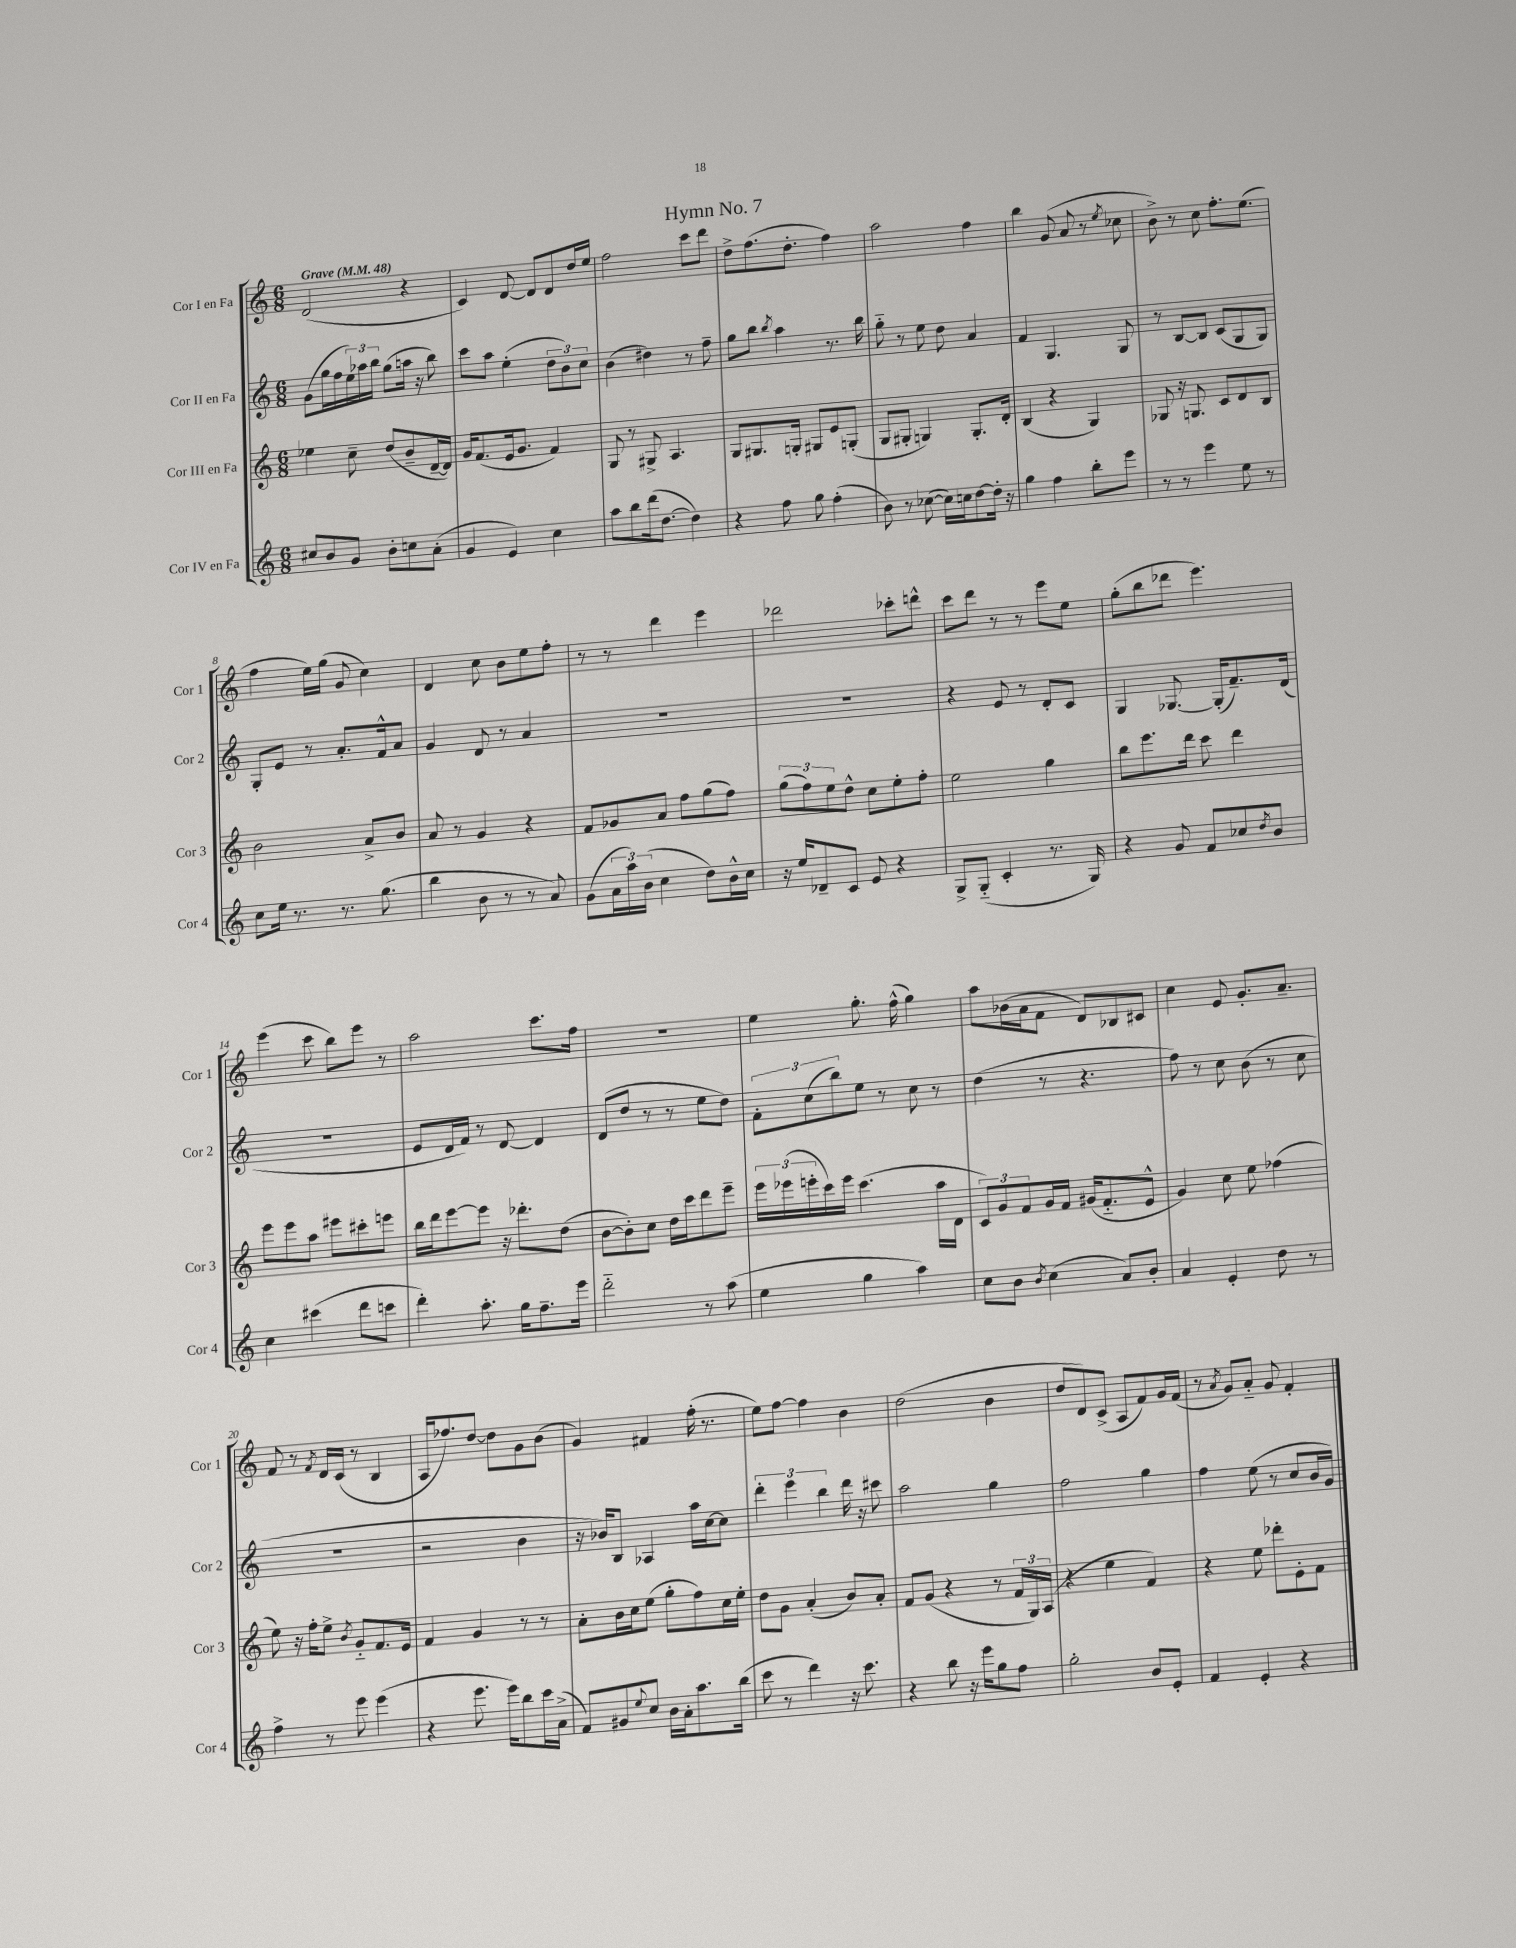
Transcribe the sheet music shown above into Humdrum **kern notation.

**kern	**kern	**kern	**kern
*staff4	*staff3	*staff2	*staff1
*clefG2	*clefG2	*clefG2	*clefG2
*k[]	*k[]	*k[]	*k[]
*M6/8	*M6/8	*M6/8	*M6/8
*MM48	*MM48	*MM48	*MM48
8cc#	4ee-	(8g	(2d
8b	.	16gg	.
.	.	16ff	.
8g	8cc~	24ee)	.
.	.	24aa-	.
.	.	24bb	.
8b'	(8dd	(8gg	.
8cc	8b~	16aa	4r
.	.	16r	.
(8a'	[16d~	8bb)	.
.	16d])	.	.
=	=	=	=
4g	16g	8ccc	4c)
.	(8.f	.	.
.	.	8aa	.
4e)	16e	(4ee'	[8d
.	8.g	.	.
.	.	.	8d]
4cc	4f)	12dd	8d
.	.	12b)	.
.	.	.	16dd
.	.	12cc	.
.	.	.	16ee
=	=	=	=
8aa	8G	(4b	2ff
8bb	8r	.	.
(16ddd	8G#^	4dd#)	.
[8.dd	.	.	.
.	4.A	.	.
4dd])	.	8r	8ccc
.	.	8ff~	8ddd
=	=	=	=
4r	8G	8gg	8dd^
.	8.G#	8bb	(8.ff
.	.	8qbb	.
8ff	.	4aa	.
.	16G'	.	8.dd'
8gg	8G#	.	.
(4ff'	8e	8.r	4ff)
.	(8G'	.	.
.	.	16bb	.
=	=	=	=
8b)	8G	8gg'~	2aa
8r	8G#'	8r	.
([8cc-	4G)	8ee	.
16cc-])	.	8dd	.
16cc	.	.	.
[8dd	8.G'	4a	4ff
16dd']	.	.	.
16r	16d'	.	.
=	=	=	=
4gg	(4B	4f	4bb
4ff	4r	4.G	(8g
.	.	.	8a
8bb'	4G)	.	8r
.	.	.	8qee
8eee	.	8G	8cc-
=	=	=	=
8r	8G-	8r	8b^)
8r	16r	[8B	8r
.	8.G	.	.
4eee	.	8B]	8cc
.	8c	(8c	8.ff'
8ee	8d	8G	.
.	.	.	(8.ee
8r	8B	8G)	.
=	=	=	=
8cc	2b	8G'	4ff
16ee	.	8e	.
8.r	.	.	.
.	.	8r	16ee)
.	.	.	(16gg
8.r	.	8.a'	8g
.	8a^	.	4cc)
(8.gg	.	16f^^	.
.	8b	8a	.
=	=	=	=
4bb	8a	4g	4d
.	8r	.	.
8b	4g	8d	8cc
8r	.	8r	8b
8r	4r	4a	8ee
8a)	.	.	8ff'
=	=	=	=
(8g	8f	2.r	8r
24a	8g-	.	8r
24aa)	.	.	.
(24b	.	.	.
4cc	8a	.	4ddd
.	8ff	.	.
8dd)	(8gg	.	4eee
16b^^	8ff)	.	.
16cc	.	.	.
=	=	=	=
16r	(12gg	2.r	2ddd-
16ee	.	.	.
.	12ff)	.	.
8d-~	.	.	.
.	12ee	.	.
8c	8dd^^	.	.
8e	8cc	.	.
4r	8ee'	.	8ccc-'
.	8ff'	.	8ddd^^
=	=	=	=
8G^	2ee	4r	8ccc
(8G'~	.	.	8ddd
4c'	.	8e	8r
.	.	8r	8r
8.r	4gg	8d'	8eee
.	.	8c	8ee
16G)	.	.	.
=	=	=	=
4r	8bb	4G	(8gg'
.	8.eee	.	8bb
8g	.	[8.G-	8ddd-
.	16ddd	.	.
8f	8ccc	.	4.eee)
.	.	(16G-']	.
8cc-	4ddd	8.f~)	.
8qdd	.	.	.
8b	.	.	.
.	.	(16d	.
=	=	=	=
4cc	8eee	2.r	(4eee
.	8eee	.	.
(4ccc#	8aa	.	8ccc
.	8eee#	.	8bb)
8ddd	8ccc#'	.	8eee
8ccc	8eee	.	8r
=	=	=	=
4ddd')	16bb	8e	2aa
.	16ddd	.	.
.	[8eee	16d	.
.	.	16f)	.
8.aa'	8eee]	8r	.
.	16r	[8d	.
16gg	8.ddd-'	.	.
8.ff~	.	4d]	8.ccc
.	(8dd	.	.
16eee	.	.	16ff
=	=	=	=
2ddd'~	[8b	(8d	2.r
.	8b'])	8dd	.
.	8cc	8r	.
.	16dd	8r	.
.	16ccc	.	.
8r	8ddd	8ee	.
(8aa	8eee~	8dd)	.
=	=	=	=
4ee	24eee	12f'	4ee
.	(24eee-	.	.
.	24eee'	(12cc	.
.	16ccc)	.	.
.	.	12bb)	.
.	16eee	.	.
4gg	(4.ccc	8ee	8.gg'
.	.	8r	.
.	.	.	(16ff^^
4aa)	.	8cc	4gg)
.	16aa	8r	.
.	16d	.	.
=	=	=	=
8cc	12c)	(4dd	8aa
.	12g	.	.
8b	.	.	(16b-
.	12f	.	.
.	.	.	16a
8qb	.	.	.
(4cc	16g	8r	8f
.	16f	.	.
.	(16g#	4.r	8d)
.	8.f'~	.	.
8a)	.	.	8B-
8b'	8e^^	.	8c#
=	=	=	=
4a	4g)	8ff)	4cc
.	.	8r	.
4e'	8cc	8cc	8e
.	8ee	(8b	8.g'
8dd	(4ff-	8r	.
.	.	.	8.a~
8r	.	8cc	.
=	=	=	=
4ff^	8ee)	2.r	8f
.	16r	.	8r
.	16ff'	.	.
.	.	.	8qf
8r	8ee^	.	16d
.	.	.	(16c
.	8qb	.	.
8eee	8g'~	.	8r
(4eee	8.f	.	4B
.	16e	.	.
=	=	=	=
4r	4f	2r	16A
.	.	.	8.ff-)
8.eee	4g	.	[8dd
.	.	.	8dd]
16eee)	.	.	.
8bb	8r	4b	8g
16ccc	8r	.	(8b
(16a^	.	.	.
=	=	=	=
8f)	8a'	16r	4g)
.	.	16b-)	.
8g#	16b	8B	.
.	16cc	.	.
8qqee	.	.	.
8cc	(8ee	4A-	4f#
16b	8gg'	.	.
16a'	.	.	.
8.aa	8ff)	16aa	(16ff'
.	.	[16cc	8.r
.	16cc	8cc]	.
(16bb	16ee'	.	.
=	=	=	=
8ccc	8dd	6ddd'	8ee)
8r	8g	.	[8ff
.	.	6eee	.
4ddd)	(4a'	.	4ff]
.	.	6bb	.
16r	8b)	16ddd	4b
8.ccc	.	16r	.
.	8a'	8ccc#	.
=	=	=	=
4r	8f	2aa	(2dd
.	(8g	.	.
8bb	4r	.	.
16r	.	.	.
16eee	.	.	.
8gg	8r	4gg	4b
8ff	24f	.	.
.	24G)	.	.
.	(24A	.	.
=	=	=	=
2gg'	4r	2ff	8dd
.	.	.	8d)
.	4ee	.	(8c^
.	.	.	8A
8b	4f)	4gg	8f)
8e'	.	.	16g
.	.	.	(16f
=	=	=	=
4f	4r	4ff	8r
.	.	.	8qa
.	.	.	8g)
4e'	8ee	(8ee	8a'~
.	8ddd-'	8r	8g
4r	8e'	8cc	4f'
.	8f	16b	.
.	.	16g)	.
==	==	==	==
*-	*-	*-	*-
